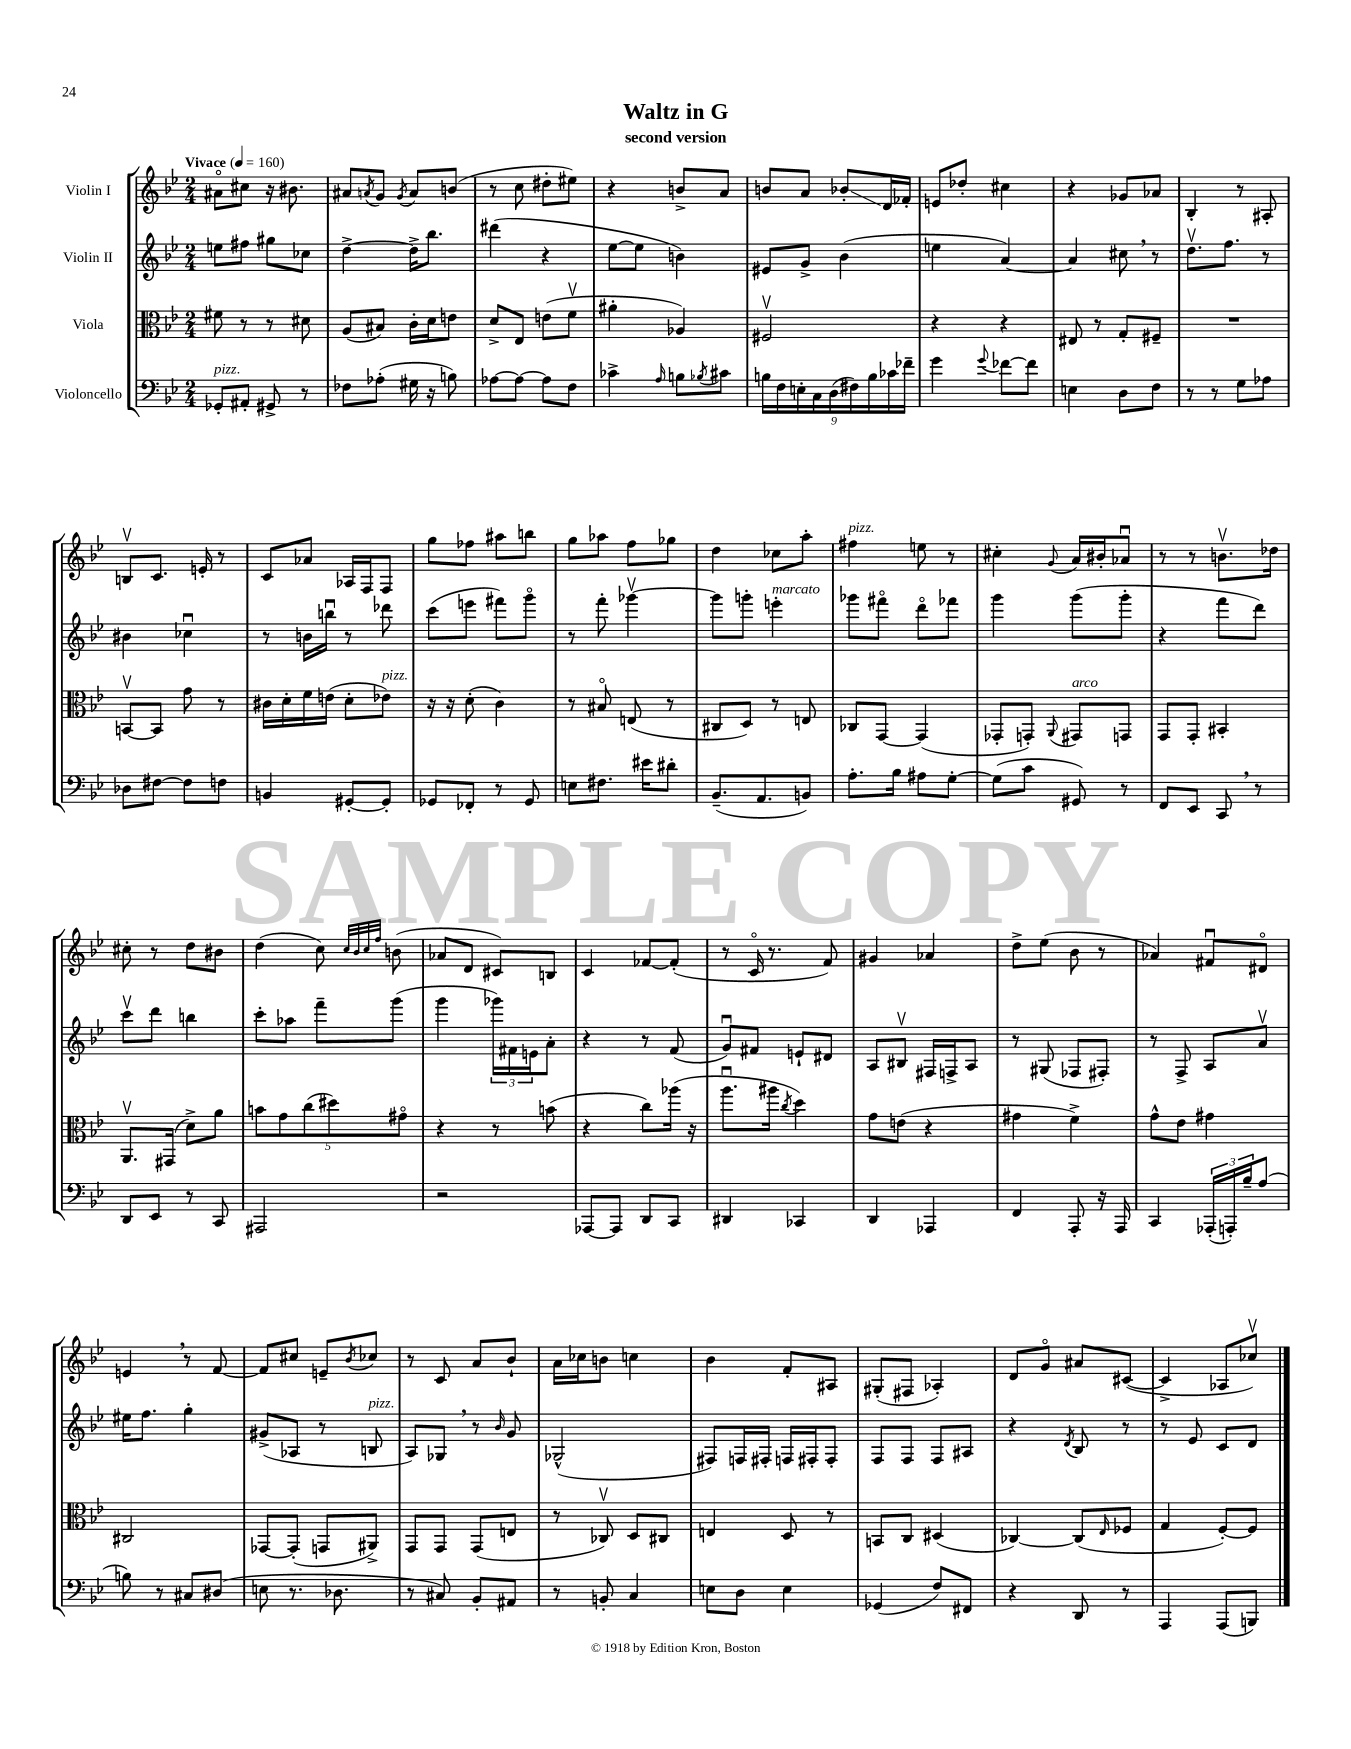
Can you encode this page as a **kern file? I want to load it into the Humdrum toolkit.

**kern	**kern	**kern	**kern
*staff4	*staff3	*staff2	*staff1
*clefF4	*clefC3	*clefG2	*clefG2
*k[b-e-]	*k[b-e-]	*k[b-e-]	*k[b-e-]
*M2/4	*M2/4	*M2/4	*M2/4
*MM160	*MM160	*MM160	*MM160
8GG-'/L	8f#\	8ee\L	8a#o\L
8AA#'/J	8r	8ff#\J	8cc#\J
8GG#^/	8r	8gg#\L	16r
.	.	.	8.b#\
8r	8d#\	8cc-\J	.
=	=	=	=
8F-\L	(8A/L	[4dd^\	8a#/L
.	.	.	8qa/
(8A-'\J	8B#/J)	.	8g/J
.	.	.	8qg/
16G#\	16c'\LL	16dd^\]LK	8a/L
16r	16d\J	8.bb-\J	.
8B\)	8e\J	.	(8b/J
=	=	=	=
[8A-\L	8d^/L	(4ddd#\	8r
8A-\_J	8E-/J	.	8cc\
8A-\]L	(8e\L	4r	8dd#'\L
8F\J	8fv\J	.	8ee#\J)
=	=	=	=
4c-^\	4a#'\	[8ee-\L	4r
.	.	8ee-\]J	.
16qqA/	.	.	.
8B\L	4A-/)	4b\)	8b^/L
8qB-/	.	.	.
8c#\J	.	.	8a/J
=	=	=	=
18B\LL	2F#v/	8e#/L	8b/L
18F\	.	.	.
18E'\	.	.	.
.	.	8g^/J	8a/J
18C\	.	.	.
(18D\	.	.	.
.	.	(4b-\	8b-'/L
18F#\)	.	.	.
18B\	.	.	.
.	.	.	16d/L
18c-\	.	.	.
.	.	.	16f-'/JJ
18f-~\JJ	.	.	.
=	=	=	=
4g\	4r	4ee\	8e/L
.	.	.	8dd-'/J
8qqg/	.	.	.
[8f-\L	4r	[4a/)	4cc#\
8f-\]J	.	.	.
=	=	=	=
4E\	8E#/	4a/]	4r
.	8r	.	.
8D\L	8G'/L	8cc#\	8g-/L
8F\J	8F#~/J	8r	8a-/J
=	=	=	=
8r	2r	8.ddv\L	4B-'/
8r	.	.	.
.	.	8.ff\J	.
8G\L	.	.	8r
8A-\J	.	8r	8A#'/
=	=	=	=
8D-\L	[8BBv/L	4b#\	8Bv/L
[8F#\J	8BB/]J	.	8.c/J
8F#\]L	8g\	4cc-u\	.
.	.	.	16e'/
8F\J	8r	.	8r
=	=	=	=
4BB/	16c#\LL	8r	8c/L
.	16d'\	.	.
.	16f\	16b\LL	8a-/J
.	(16e\JJ	16bbu\JJ	.
[8GG#'/L	8d'\L	8r	16A-/LL
.	.	.	16F/J
8GG#'/]J	8e-\J)	8ddd-\	8F/J
=	=	=	=
8GG-/L	16r	(8ccc\L	8gg\L
.	16r	.	.
8FF-'/J	(8d'\	8eee\J	8ff-\J
8r	4c\)	8fff#\L)	8aa#\L
8GG-/	.	8gggo\J	8bb\J
=	=	=	=
8E\L	8r	8r	8gg\L
8.F#\J	8B#o/	8fff'\	8aa-\J
.	(8E/	[4ggg-v\	8ff\L
16e#\LK	.	.	.
8d#'\J	8r	.	8gg-\J
=	=	=	=
(8.BB-~/L	8C#/L	8ggg-\]L	4dd\
.	8D/J)	8ggg'\J	.
8.AA/	.	.	.
.	8r	4eee'\	8cc-\L
8BB/J)	8E/	.	8aa'\J
=	=	=	=
8.A'\L	8C-/L	8ggg-\L	4ff#\
.	[8GG/J	8fff#o\J	.
16B-\Jk	.	.	.
8A#\L	(4GG/]	8dddo\L	8ee\
[8G'\J	.	8fff-\J	8r
=	=	=	=
(8G\]L	8GG-'/L	4ggg\	4cc#'\
8c\J	8GG'/J)	.	.
.	8qqAA/	.	8qqg/
8GG#/)	8GG#/L	(8ggg\L	16a/LL
.	.	.	16b#'/J
8r	8GG/J	8ggg'\J	8a-u/J
=	=	=	=
8FF/L	8GG/L	4r	8r
8EE-/J	8GG'/J	.	8r
8CC/	4BB#'/	8fff\L	8.bv\L
8r	.	8ddd\J)	.
.	.	.	16dd-\Jk
=	=	=	=
8DD/L	8.AAv/L	8cccv\L	8cc#'\
8EE-/J	.	8ddd\J	8r
.	(16GG#/Jk	.	.
8r	8d^\L)	4bb\	8dd\L
8CC/	8a\J	.	8b#\J
=	=	=	=
2AAA#/	10b\L	8ccc'\L	(4dd\
.	10g\	.	.
.	.	8aa-\J	.
.	(10cc\	.	.
.	.	8fff~\L	8cc\)
.	10dd#\)	.	.
.	.	.	32qqcc/LLL
.	.	.	32qqb-/
.	.	.	32qqcc/
.	.	.	32qqff/JJJ
.	.	(8ggg\J	(8b\
.	10g#o\J	.	.
=	=	=	=
2r	4r	4ggg\	8a-/L
.	.	.	8d/J
.	8r	24ggg-\LL)	8c#/L)
.	.	24f#\	.
.	.	24e\J	.
.	(8b\	8a'\J	8B/J
=	=	=	=
[8AAA-/L	4r	4r	4c/
8AAA-/]J	.	.	.
8DD/L	8cc\L)	8r	[8f-/L
8CC/J	(16aa-\Jk	(8f/	(8f-'/]J
.	16r	.	.
=	=	=	=
4DD#/	8.aau\L	8gu/L)	8r
.	.	8f#/J	16co/
.	16aa#\Jk	.	8.r
.	8qcc/	.	.
4CC-/	4dd\)	8e`/L	.
.	.	8d#/J	8f/)
=	=	=	=
4DD/	8g\L	8A/L	4g#/
.	(8e\J	8B#v/J	.
4AAA-/	4r	16F#/LL	4a-/
.	.	16F^/J	.
.	.	8A/J	.
=	=	=	=
4FF/	4g#\	8r	8dd^\L
.	.	(8G#/	(8ee-\J
8AAA'/	4f^\)	8F-/L	8b-\
16r	.	8F#'/J)	8r
16AAA/	.	.	.
=	=	=	=
4CC/	8g^^\L	8r	4a-/)
.	8e-\J	8F^/	.
(24AAA-'/LL	4g#\	8A/L	8f#u/L
24AAA'/)	.	.	.
24B-~/J	.	.	.
(8A/J	.	8av/J	8d#o/J
=	=	=	=
8B\)	2C#/	16ee#\LK	4e/
.	.	8.ff\J	.
8r	.	.	.
8C#/L	.	4gg'\	8r
(8D#/J	.	.	[8f/
=	=	=	=
8E\	[8GG-/L	(8g#^/L	8f/]L
8.r	(8GG-'/]J	8A-/J	8cc#/J
.	8GG/L	8r	8e~/L
8.D-\	.	.	.
.	.	.	8qb-/
.	8AA#^/J)	8B/	8cc-/J
=	=	=	=
8r	8GG/L	8A/L)	8r
8C#/)	8GG/J	8G-/J	8c/
8BB-'/L	(8GG/L	8r	8a/L
.	.	16qqb-/	.
8AA#/J	8E/J	8g/	8b-`/J
=	=	=	=
8r	8r	(2G-^^/	16a\LL
.	.	.	16cc-\J
8BB'/	8C-v/)	.	8b\J
4C/	8D/L	.	4cc\
.	8C#/J	.	.
=	=	=	=
8E\L	4E/	8F#/L)	4b-\
8D\J	.	16F/L	.
.	.	16F#'/JJ	.
4E\	8D/	16F/LL	8f'/L
.	.	16F#'/J	.
.	8r	8F#'/J	8A#/J
=	=	=	=
(4GG-/	8BB/L	8F/L	(8G#'/L
.	8C/J	8F/J	8F#/J
8F/L)	(4D#/	8F/L	4A-'/)
8FF#/J	.	8A#/J	.
=	=	=	=
4r	[4C-/)	4r	8d/L
.	.	.	8go/J
.	.	8qd/	.
8DD/	(8C-/]L	8B-/	8a#/L
.	16qqE-/	.	.
8r	8F-/J	8r	([8c#/J
=	=	=	=
4AAA/	4G/	8r	4c#^/]
.	.	8e-/	.
(8AAA/L	[8F'/L)	8c/L	8A-/L
8BBB/J)	8F/]J	8d/J	8cc-v/J)
==	==	==	==
*-	*-	*-	*-
